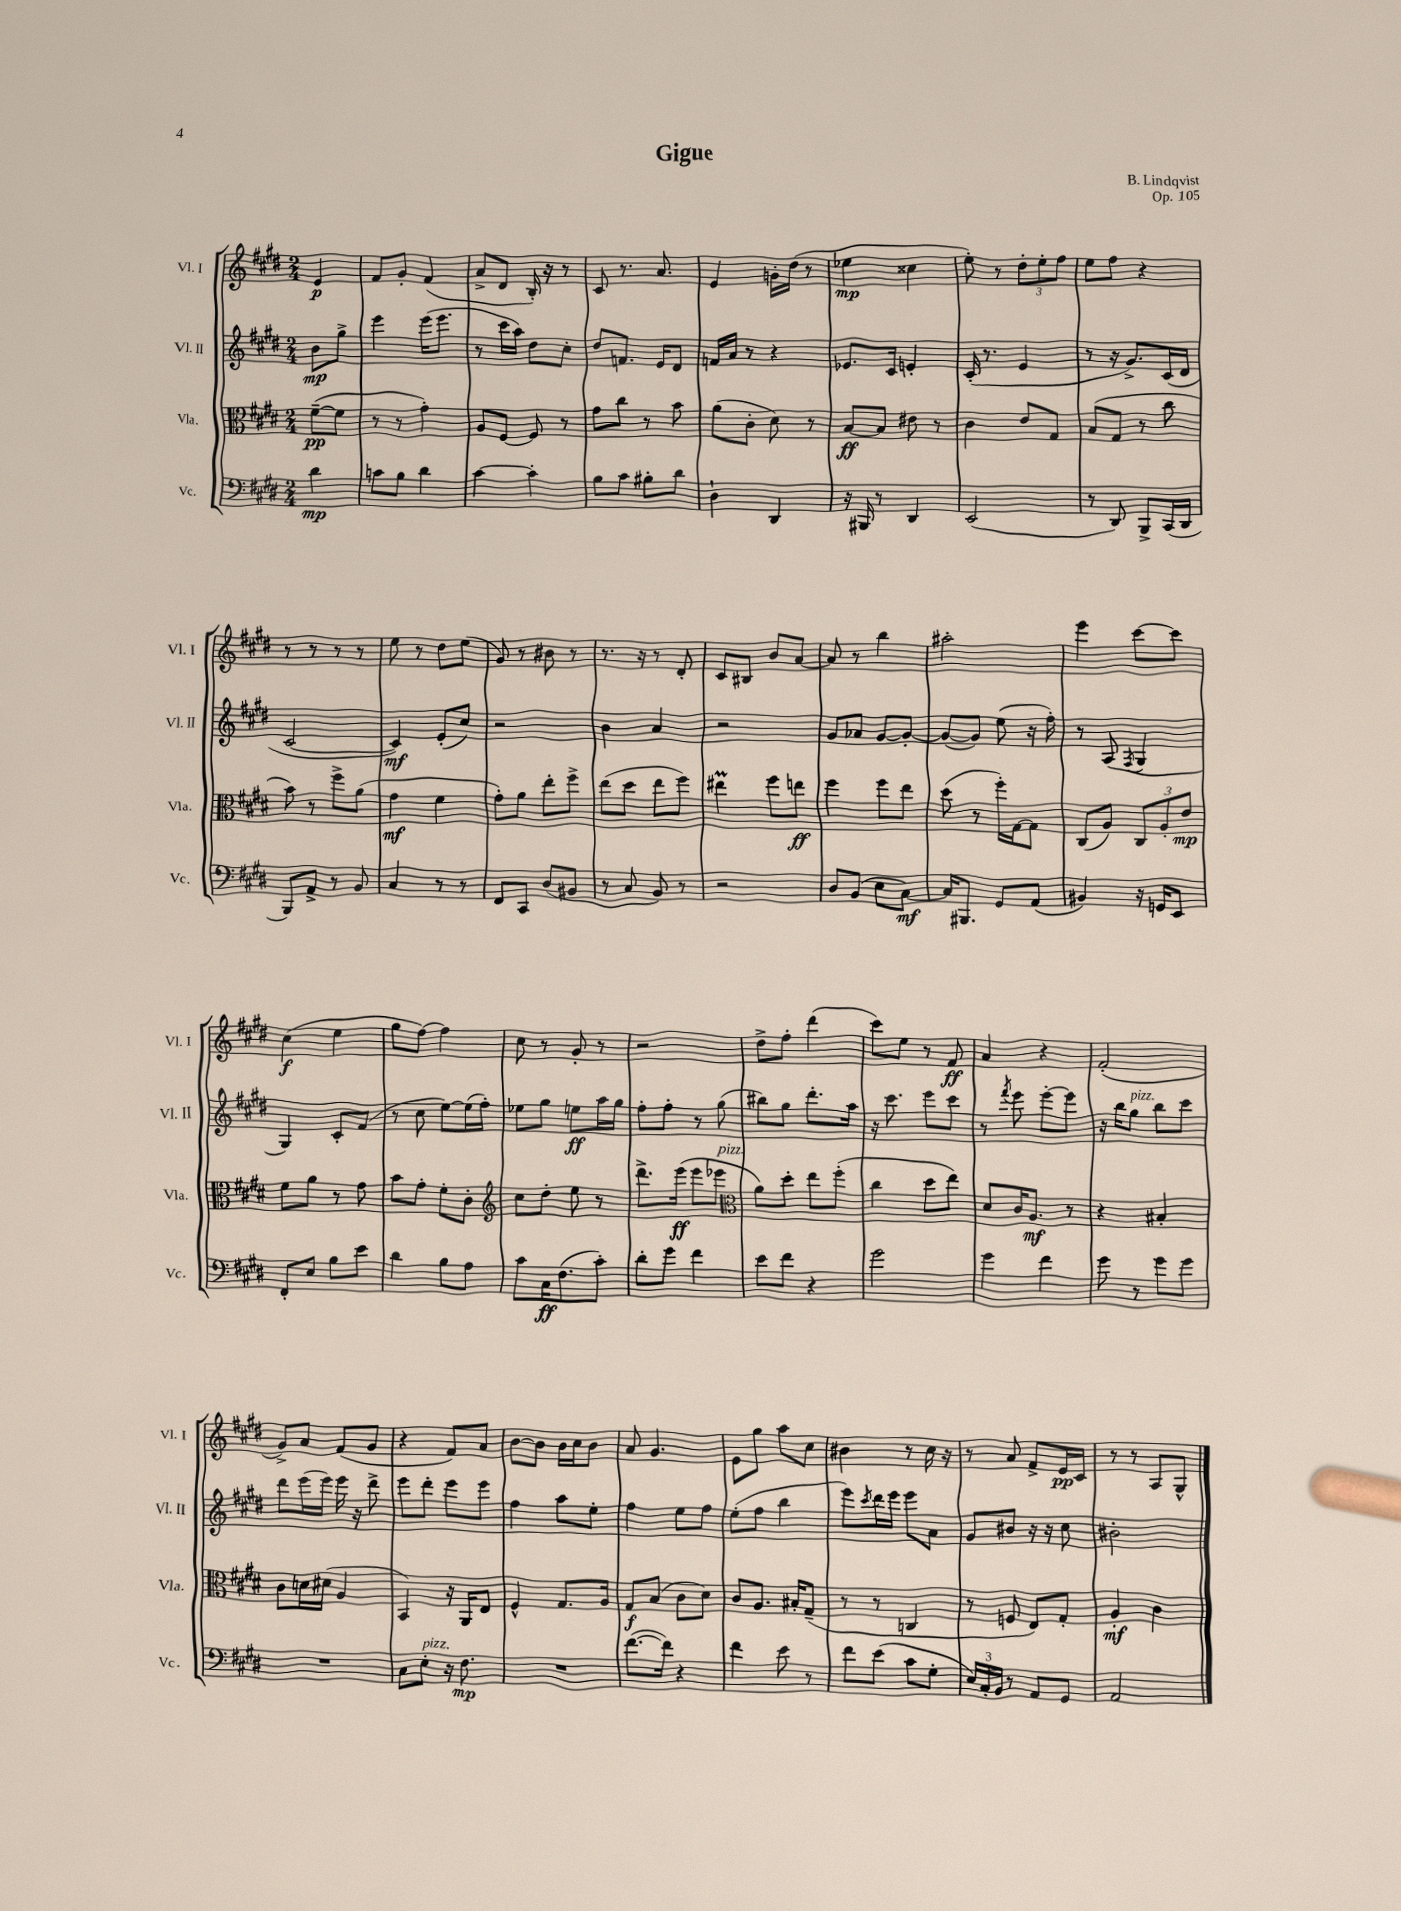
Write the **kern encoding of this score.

**kern	**kern	**kern	**kern
*staff4	*staff3	*staff2	*staff1
*clefF4	*clefC3	*clefG2	*clefG2
*k[f#c#g#d#]	*k[f#c#g#d#]	*k[f#c#g#d#]	*k[f#c#g#d#]
*M2/4	*M2/4	*M2/4	*M2/4
4d#	([8f#~	8b	4e
.	8f#]	8gg#^	.
=	=	=	=
8c	8r	4eee	8f#
8B	8r	.	8g#'
4d#	4g#')	(16eee	(4f#
.	.	8.eee	.
=	=	=	=
[4c#	8A	8r	8a^
.	[8F#	16ccc#	8d#
.	.	16aa)	.
4c#']	8F#]	8dd#	16B')
.	.	.	16r
.	8r	8cc#'	8r
=	=	=	=
8B	8g#	8dd#	8c#
8c#	8cc#	8.f	8.r
8B#'	8r	.	.
.	.	16e	8.a
8d#	8b	8d#	.
=	=	=	=
4D#`	(8a	16f	4e
.	.	16a	.
.	8c#'	8r	.
4DD#	8d#)	4r	16g'
.	.	.	(16dd#
.	8r	.	8r
=	=	=	=
16r	[8B	8.e-	4ee-
16BBB#	.	.	.
8r	8B]	.	.
.	.	16c#	.
4DD#	8e#	4e'	4cc##
.	8r	.	.
=	=	=	=
(2EE	4c#	(16c#'	8ee')
.	.	8.r	.
.	.	.	8r
.	8e	4e	12dd#'
.	.	.	12ee'
.	8G#	.	.
.	.	.	12ff#
=	=	=	=
8r	(8B	8r	8ee
8DD#)	8G#	16r	8ff#
.	.	8.g#^)	.
8BBB^	8r	.	4r
(16CC#	8cc#	(16c#	.
16DD#	.	16d#	.
=	=	=	=
8BBB)	8b)	[2c#	8r
8AA^	8r	.	8r
8r	8ff#^	.	8r
8BB	(8a	.	8r
=	=	=	=
4C#	4g#	4c#])	8ee
.	.	.	8r
8r	4f#	(8e'	8dd#
8r	.	8cc#)	(8ee
=	=	=	=
8FF#	8g#')	2r	8g#)
8CC#	8a	.	8r
(8D#	8ee'	.	8b#
8BB#	8ff#^	.	8r
=	=	=	=
8r	(8ee	4b	8.r
8C#	8dd#	.	.
.	.	.	16r
8BB)	8ee	4a	8r
8r	8ff#)	.	8d#'
=	=	=	=
2r	4ee#	2r	8c#
.	.	.	8B#
.	8ff#	.	8b
.	8ee	.	[8a
=	=	=	=
8D#	4ff#	8g#	8a]
(8BB	.	8a-	8r
8E	8ff#	[8g#	4bb
[8C#)	8ee	8g#'_	.
=	=	=	=
16C#]	(8dd#	(8g#_	2aa#'
8.BBB#	.	.	.
.	8r	8g#])	.
8GG#	16ff#')	(8ee	.
.	[16G#	.	.
(8AA	8G#]	16r	.
.	.	16ff#')	.
=	=	=	=
4BB#)	(8C#	8r	4eee
.	8A)	(8A	.
.	.	8qF#	.
16r	12C#	4G#	[8ccc#
16GG	.	.	.
.	12A'	.	.
8EE	.	.	8ccc#]
.	12e	.	.
=	=	=	=
8FF#'	8f#	4G#)	(4cc#
8E	8a	.	.
8B	8r	8c#'	4ee
8e	8g#	(8f#	.
=	=	=	=
4d#	8b	8r	8gg#
.	8g#'	8cc#	[8ff#)
8B	8f#'	[8ee)	4ff#]
8A	8c#'	(16ee]	.
.	.	16ff#')	.
=	=	=	=
*	*clefG2	*	*
8c#	8cc#	8ee-	8cc#
16C#	8dd#'	8gg#	8r
(8.F#	.	.	.
.	8ee	8ee	8g#'
8c#')	8r	16aa	8r
.	.	16gg#	.
=	=	=	=
8d#'	8.ddd#^	8ff#'	2r
8g#	.	8ff#'	.
.	(16eee	.	.
4f#	8eee	8r	.
.	8eee-	(8gg#	.
=	=	=	=
*	*clefC3	*	*
8e	8a)	8bb#)	8dd#^
8f#	8dd#'	8gg#	8ff#'
4r	8ee	8.ddd#'	(4ddd#
.	(8ff#'	.	.
.	.	16aa	.
=	=	=	=
2g#	4cc#	16r	8ccc#)
.	.	8.ccc#	.
.	.	.	8ee
.	8dd#	8eee	8r
.	8ee)	8ccc#	8f#
=	=	=	=
4g#	8d#	8r	4a
.	.	8qfff#	.
.	16c#	8eee	.
.	8.A	.	.
4f#	.	[8eee'	4r
.	8r	8eee]	.
=	=	=	=
8g#	4r	16r	(2f#'
.	.	16bb	.
8r	.	8gg#	.
8g#	4B#'	8bb	.
8g#	.	8ccc#	.
=	=	=	=
2r	8c#	8ddd#	8g#^)
.	16d	(16eee	8a
.	(16d#	16eee)	.
.	4A	16eee	(8f#
.	.	16r	.
.	.	8ddd#^	8g#
=	=	=	=
8C#	4BB)	8eee	4r
8E'	.	8ddd#'	.
16r	16r	8eee	8f#)
8.F#	16AA	.	.
.	8E	8eee	8a
=	=	=	=
2r	4F#^^	4ff#	[8b
.	.	.	8b]
.	8.G#	8aa	16b
.	.	.	16cc#
.	.	8ee'	8b
.	16A	.	.
=	=	=	=
([8.f#	8G#	4ff#	8a
.	(8B	.	4.g#
16f#])	.	.	.
4r	8c#	8ee	.
.	8d#)	8ff#	.
=	=	=	=
4f#	8c#	(8ee'	8e
.	8.A	8ff#	8gg#
8e	.	4bb	8aa
.	16B#'	.	.
8r	(8G#~	.	8cc#
=	=	=	=
8f#	8r	8eee)	4b#
.	.	8qccc#	.
(8e	8r	16ddd#	.
.	.	16eee	.
8c#	4C	8eee	8r
8G#'	.	8a	16cc#
.	.	.	16r
=	=	=	=
24E)	8r	8g#	8r
24C#'	.	.	.
24BB	.	.	.
8r	8F	8b#	8a
8AA	8E)	16r	8f#^
.	.	16r	.
8GG#	8G#'	8cc#	16e
.	.	.	16c#
=	=	=	=
2AA	4A'	2b#'	8r
.	.	.	8r
.	4c#	.	8A
.	.	.	8G#^^
==	==	==	==
*-	*-	*-	*-
